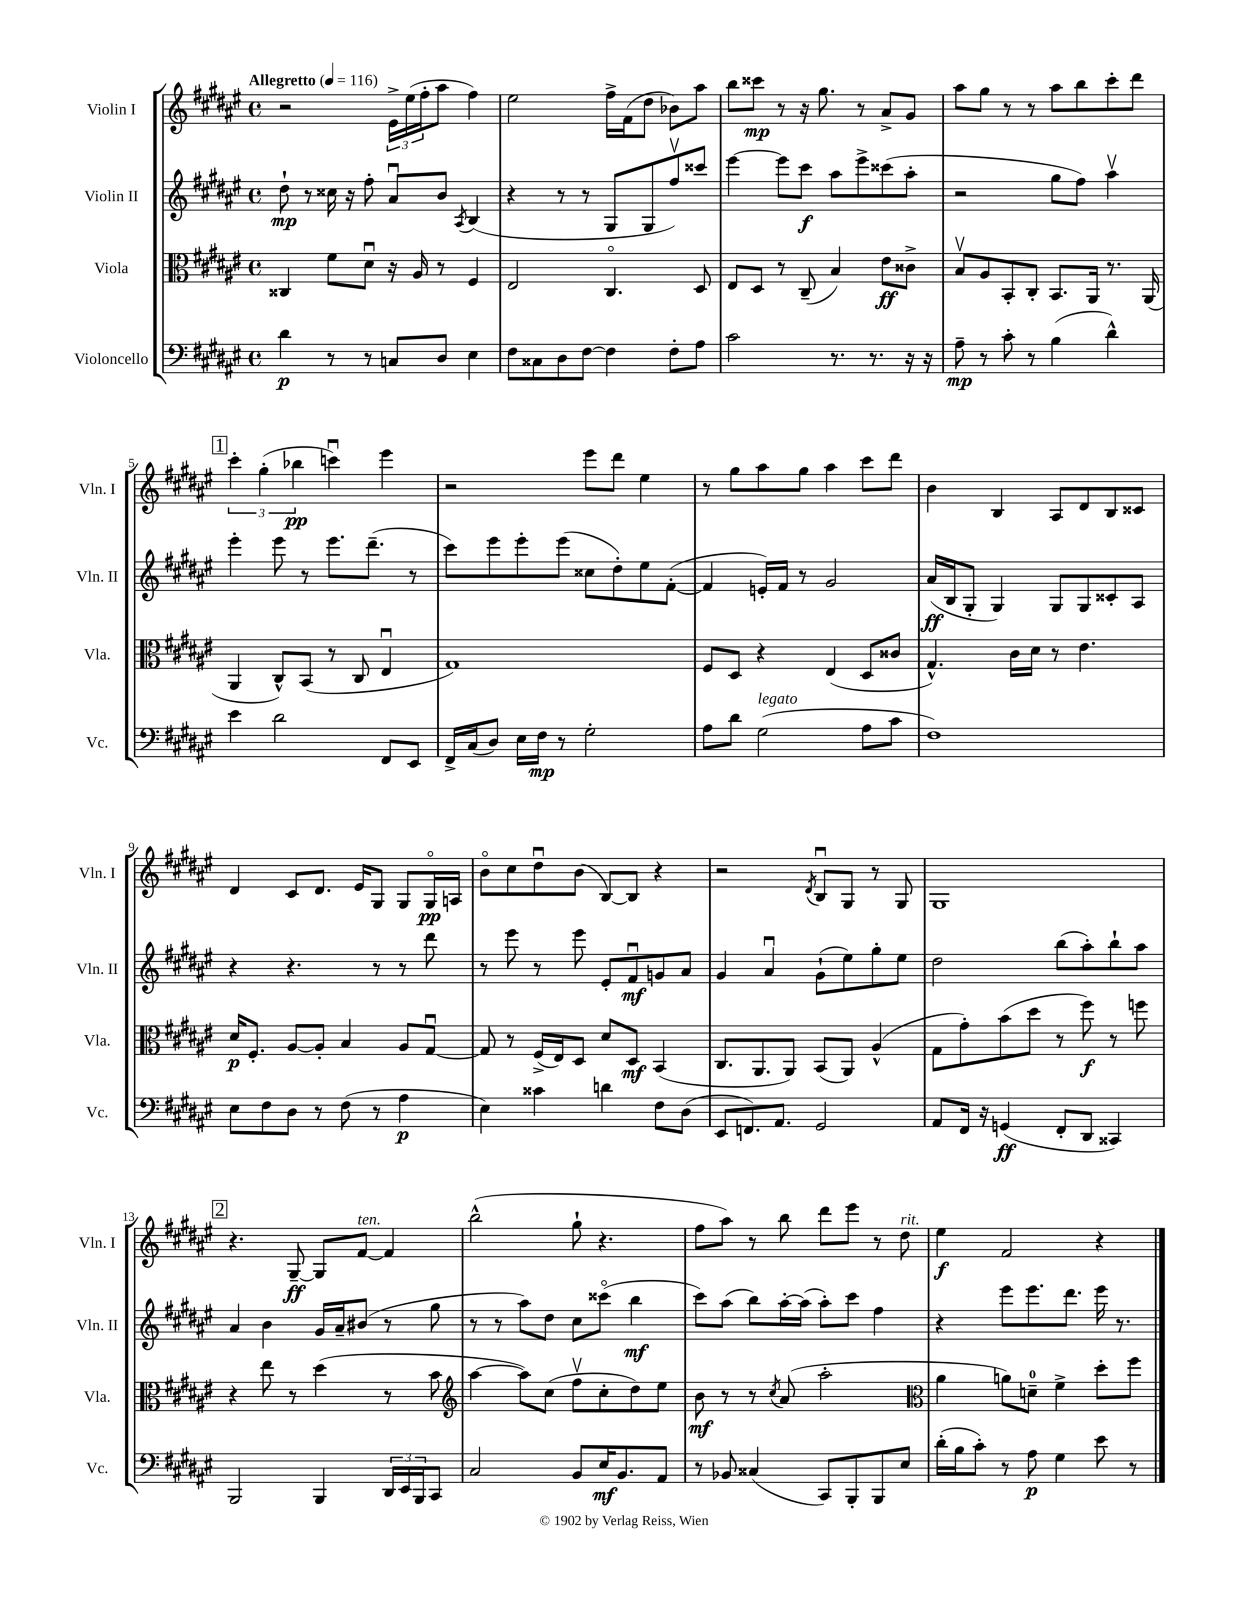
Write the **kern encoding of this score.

**kern	**dynam	**kern	**dynam	**kern	**dynam	**kern	**dynam
*part4	*part4	*part3	*part3	*part2	*part2	*part1	*part1
*staff4	*staff4	*staff3	*staff3	*staff2	*staff2	*staff1	*staff1
*I"Violoncello	*	*I"Viola	*	*I"Violin II	*	*I"Violin I	*
*I'Vc.	*	*I'Vla.	*	*I'Vln. II	*	*I'Vln. I	*
*clefF4	*	*clefC3	*	*clefG2	*	*clefG2	*
*k[f#c#g#d#a#e#]	*	*k[f#c#g#d#a#e#]	*	*k[f#c#g#d#a#e#]	*	*k[f#c#g#d#a#e#]	*
*M4/4	*	*M4/4	*	*M4/4	*	*M4/4	*
*met(c)	*	*met(c)	*	*met(c)	*	*met(c)	*
*MM116	*	*MM116	*	*MM116	*	*MM116	*
=1	=1	=1	=1	=1	=1	=1	=1
!	!	!	!	!	!	!LO:TX:a:B:t=Allegretto	!
4d#\	p	4C##X/	.	8dd#`\	mp	2r	.
.	.	.	.	8r	.	.	.
8r	.	8f#\L	.	16cc##X\	.	.	.
.	.	.	.	16r	.	.	.
8r	.	8d#u\J	.	8ff#'\	.	.	.
8Cn/L	.	16r	.	8a#u/L	.	24e#^\LL	.
.	.	.	.	.	.	(24ee#\	.
.	.	16A#/	.	.	.	.	.
.	.	.	.	.	.	24ff#'\J	.
8D#/J	.	8r	.	8b/J	.	8aa#\J	.
.	.	.	.	8qA#/	.	.	.
4E#\	.	4F#/	.	(4B/	.	4ff#\)	.
=2	=2	=2	=2	=2	=2	=2	=2
8F#\L	.	2E#/	.	4r	.	2ee#\	.
8C##X\	.	.	.	.	.	.	.
8D#\	.	.	.	8r	.	.	.
[8F#\J	.	.	.	8r	.	.	.
4F#\]	.	4.C#/	.	8G#/L	.	16ff#^\LL	.
.	.	.	.	.	.	(16f#\J	.
.	.	.	.	8G#/	.	8dd#\J	.
8F#'\L	.	.	.	8ff#v/)	.	8b-X\L)	.
8A#\J	.	8D#/	.	8ccc##X/J	.	8aa#\J	.
=3	=3	=3	=3	=3	=3	=3	=3
2c#\	.	8E#/L	.	[4eee#\	.	8bb\L	.
.	.	8D#/J	.	.	.	8ccc##X\J	mp
.	.	8r	.	8eee#\L]	.	8r	.
.	.	(8C#~/	.	8ccc#\J	f	16r	.
.	.	.	.	.	.	8.gg#\	.
8.r	.	4B/)	.	8aa#\L	.	.	.
.	.	.	.	8eee#^\	.	8r	.
8.r	.	.	.	.	.	.	.
.	.	8e#\L	ff	(8ccc##X\	.	8a#^/L	.
16r	.	8c##X^\J	.	8aa#'\J	.	8g#/J	.
16r	.	.	.	.	.	.	.
=4	=4	=4	=4	=4	=4	=4	=4
8A#~\	mp	8Bv/L	.	2r	.	8aa#\L	.
8r	.	8A#/	.	.	.	8gg#\J	.
8c#'\	.	8BB'/	.	.	.	8r	.
8r	.	8C#'/J	.	.	.	8r	.
(4B\	.	8.BB/L	.	8gg#\L	.	8aa#\L	.
.	.	.	.	8ff#\J)	.	8bb\	.
.	.	16AA#/Jk	.	.	.	.	.
4d#^^\)	.	8.r	.	4aa#v\	.	8ccc#'\	.
.	.	.	.	.	.	8ddd#\J	.
.	.	(16AA#/	.	.	.	.	.
!!LO:LB:g=z
!!LO:REH:place=s1:t=1
=5	=5	=5	=5	=5	=5	=5	=5
4e#\	.	4AA#/	.	4eee#'\	.	6ccc#'\	.
.	.	.	.	.	.	(6gg#'\	.
2d#\	.	8C#^^/L)	.	8eee#\	.	.	.
.	.	.	.	.	.	6bb-X\	pp
.	.	(8BB/J	.	8r	.	.	.
.	.	8r	.	8.eee#\L	.	4cccnu\)	.
.	.	8C#/	.	.	.	.	.
.	.	.	.	(8.ddd#~\J	.	.	.
8FF#/L	.	4E#u/	.	.	.	4eee#\	.
8EE#/J	.	.	.	8r	.	.	.
=6	=6	=6	=6	=6	=6	=6	=6
16FF#^/LL	.	1G#)	.	8ccc#\L)	.	2r	.
(16C#/J	.	.	.	.	.	.	.
8D#/J)	.	.	.	8eee#\	.	.	.
16E#\LL	.	.	.	8eee#'\	.	.	.
16F#\JJ	mp	.	.	.	.	.	.
8r	.	.	.	(8eee#\J	.	.	.
2G#'\	.	.	.	8cc##X\L	.	8eee#\L	.
.	.	.	.	8dd#'\)	.	8ddd#\J	.
.	.	.	.	8ee#\	.	4ee#\	.
.	.	.	.	([8f#'\J	.	.	.
=7	=7	=7	=7	=7	=7	=7	=7
8A#\L	.	8F#/L	.	4f#/]	.	8r	.
8d#\J	.	8D#/J	.	.	.	8gg#\L	.
!LO:TX:a:i:t=legato	!	!	!	!	!	!	!
(2G#\	.	4r	.	16en'/LL)	.	8aa#\	.
.	.	.	.	16f#/JJ	.	.	.
.	.	.	.	8r	.	8gg#\J	.
.	.	(4E#/	.	2g#/	.	4aa#\	.
8A#\L	.	8D#/L	.	.	.	8ccc#\L	.
8c#\J	.	8c##X/J	.	.	.	8ddd#\J	.
=8	=8	=8	=8	=8	=8	=8	=8
1F#)	.	4.G#^^/)	.	(16a#/LL	ff	4b\	.
.	.	.	.	16B/J	.	.	.
.	.	.	.	8G#'/J	.	.	.
.	.	.	.	4G#/)	.	4B/	.
.	.	16c#\LL	.	.	.	.	.
.	.	16d#\JJ	.	.	.	.	.
.	.	8r	.	8G#/L	.	8A#/L	.
.	.	4.e#\	.	8G#/	.	8d#/	.
.	.	.	.	8c##X'/	.	8B/	.
.	.	.	.	8A#/J	.	8c##X/J	.
!!LO:LB:g=z
=9	=9	=9	=9	=9	=9	=9	=9
8E#\L	.	16d#/KL	p	4r	.	4d#/	.
.	.	8.F#'/J	.	.	.	.	.
8F#\	.	.	.	.	.	.	.
8D#\J	.	[8A#/L	.	4.r	.	8c#/L	.
8r	.	8A#'/J]	.	.	.	8.d#/J	.
(8F#\	.	4B/	.	.	.	.	.
.	.	.	.	.	.	16e#/KL	.
8r	.	.	.	8r	.	8G#/J	.
4A#\	p	8A#/L	.	8r	.	8G#/L	.
.	.	[8G#u/J	.	8ddd#\	.	16G#/L	pp
.	.	.	.	.	.	16An/JJ	.
=10	=10	=10	=10	=10	=10	=10	=10
4E#\)	.	8G#/]	.	8r	.	8b\L	.
.	.	8r	.	8eee#\	.	8cc#\	.
4c##X\	.	(16F#^/LL	.	8r	.	8dd#u\	.
.	.	16E#/J)	.	.	.	.	.
.	.	8D#/J	.	8eee#\	.	(8b\J	.
4dn\	.	8d#/L	.	8e#'/L	.	[8B/L)	.
.	.	8D#/J	mf	8f#u/	mf	8B/J]	.
8F#\L	.	(4BB/	.	8gn/	.	4r	.
(8D#\J	.	.	.	8a#/J	.	.	.
=11	=11	=11	=11	=11	=11	=11	=11
8EE#/L	.	8.C#/L	.	4g#/	.	2r	.
8.FFn/)	.	.	.	.	.	.	.
.	.	8.AA#/	.	.	.	.	.
.	.	.	.	4a#u/	.	.	.
8.AA#/J	.	.	.	.	.	.	.
.	.	8AA#/J)	.	.	.	.	.
.	.	.	.	.	.	8qd#/	.
2GG#/	.	(8BB/L	.	(8g#`\L	.	8Bu/L	.
.	.	8AA#/J)	.	8ee#\)	.	8G#/J	.
.	.	(4A#^^/	.	8gg#'\	.	8r	.
.	.	.	.	8ee#\J	.	8G#/	.
=12	=12	=12	=12	=12	=12	=12	=12
8AA#/L	.	8G#\L	.	2dd#\	.	1G#	.
16FF#/Jk	.	8g#'\)	.	.	.	.	.
16r	.	.	.	.	.	.	.
(4GGn/	ff	(8b\	.	.	.	.	.
.	.	8dd#\J	.	.	.	.	.
8FF#'/L	.	8r	.	(8bb\L	.	.	.
8DD#/J	.	8ff#\)	f	8aa#'\)	.	.	.
4CC##X/)	.	8r	.	8bb`\	.	.	.
.	.	8ffn\	.	8aa#\J	.	.	.
!!LO:LB:g=z
!!LO:REH:place=s1:t=2
=13	=13	=13	=13	=13	=13	=13	=13
2BBB/	.	4r	.	4a#/	.	4.r	.
.	.	8ee#\	.	4b\	.	.	.
.	.	8r	.	.	.	[8G#~/	ff
4BBB/	.	(4dd#\	.	16g#/LL	.	8G#/L]	.
.	.	.	.	16a#~/J	.	.	.
!	!	!	!	!	!	!LO:TX:a:i:t=ten.	!
.	.	.	.	(8b#X/J	.	[8f#/J	.
24DD#/LL	.	8r	.	8r	.	4f#/]	.
24EE#/	.	.	.	.	.	.	.
24BBB/J	.	.	.	.	.	.	.
8CC#/J	.	8b\	.	8gg#\	.	.	.
=14	=14	=14	=14	=14	=14	=14	=14
*	*	*clefG2	*	*	*	*	*
2C#/	.	[4aa#\	.	8r	.	(2bb^^\	.
.	.	.	.	8r	.	.	.
.	.	8aa#\L])	.	8aa#\L)	.	.	.
.	.	(8cc#\J	.	8dd#\J	.	.	.
8BB/L	.	8ff#v\L	.	8cc#\L	.	8gg#`\	.
16E#/K	mf	8cc#'\	.	(8ccc##X\J	.	4.r	.
8.BB/	.	.	.	.	.	.	.
.	.	8dd#\)	.	4bb\	mf	.	.
8AA#/J	.	8ee#\J	.	.	.	.	.
=15	=15	=15	=15	=15	=15	=15	=15
8r	.	8b\	mf	8ccc#\L)	.	8ff#\L	.
8BB-X/	.	8r	.	(8aa#\J	.	8aa#\J)	.
(4C##X/	.	8r	.	8bb\L)	.	8r	.
.	.	8qcc#/	.	.	.	.	.
.	.	(8a#/	.	[16aa#'\L	.	8bb\	.
.	.	.	.	(16aa#\JJ]	.	.	.
8CC#/L)	.	2aa#'\	.	8aa#'\L)	.	8ddd#\L	.
8BBB'/	.	.	.	8ccc#\J	.	8eee#\J	.
8BBB/	.	.	.	4ff#\	.	8r	.
!	!	!	!	!	!	!LO:TX:a:i:t=rit.	!
8E#/J	.	.	.	.	.	8dd#\	.
=16	=16	=16	=16	=16	=16	=16	=16
*	*	*clefC3	*	*	*	*	*
(16d#'\LL	.	4a#\	.	4r	.	4ee#\	f
16B\J	.	.	.	.	.	.	.
8c#'\J)	.	.	.	.	.	.	.
8r	.	8an\L)	.	8eee#\L	.	2f#/	.
8A#\	p	8dn~\J	.	8.eee#\	.	.	.
4G#\	.	4f#^\	.	.	.	.	.
.	.	.	.	8.ddd#\J	.	.	.
8e#\	.	8dd#'\L	.	16eee#\	.	4r	.
.	.	.	.	8.r	.	.	.
8r	.	8ff#\J	.	.	.	.	.
==	==	==	==	==	==	==	==
*-	*-	*-	*-	*-	*-	*-	*-
